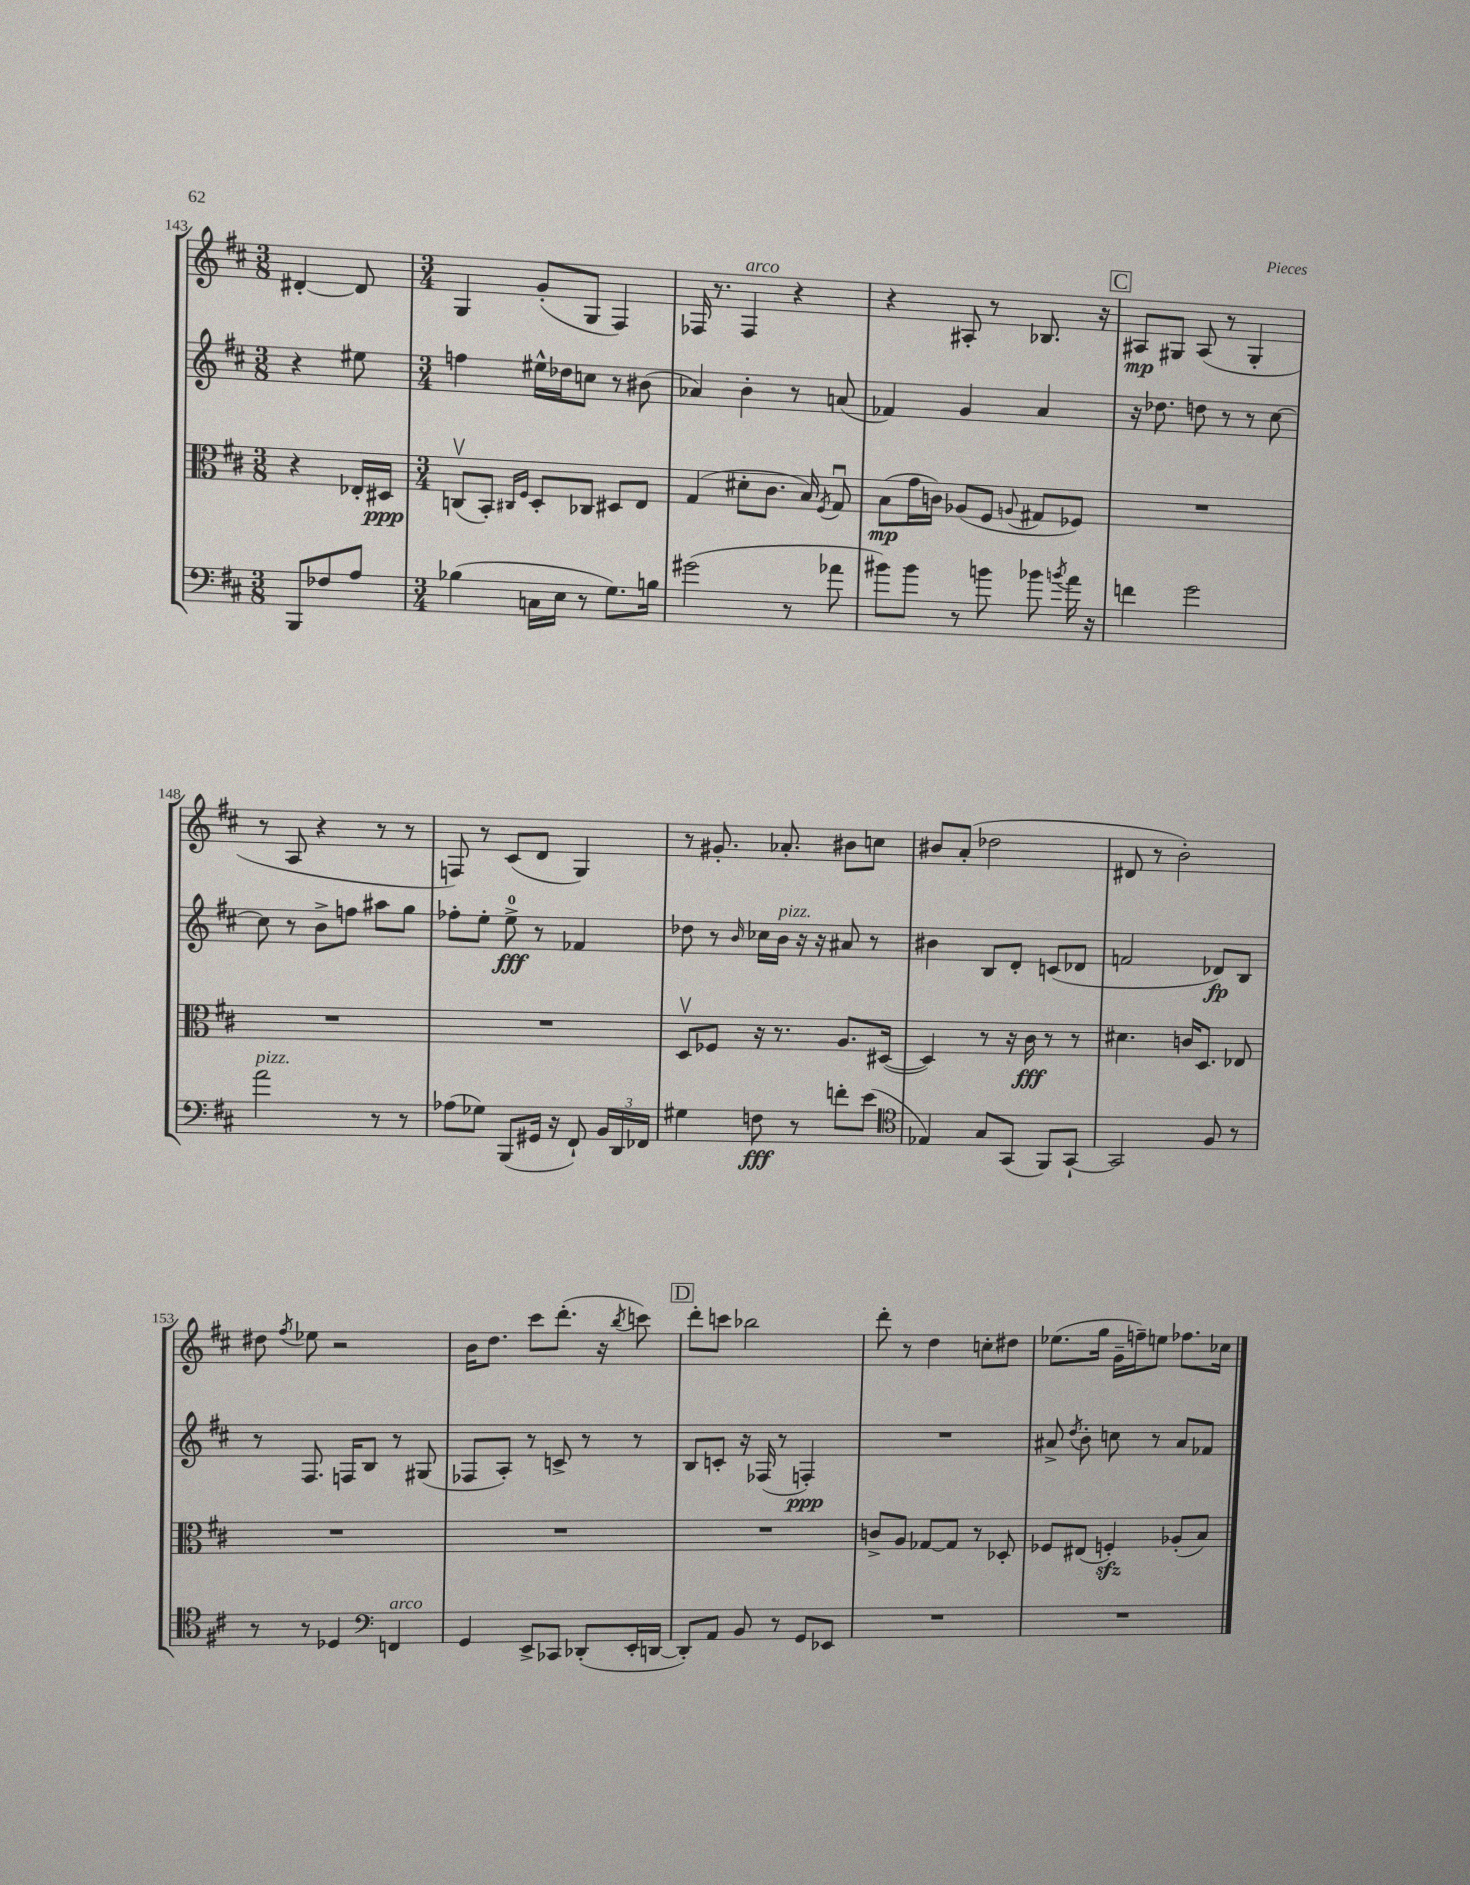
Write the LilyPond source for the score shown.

<<
\new StaffGroup <<
\new Staff = "s0" {
    \clef treble \key d \major \numericTimeSignature \time 3/8
    \autoBeamOff dis'4~-. dis'8 |
    \numericTimeSignature \time 3/4 g4 g'8[-.( g8] fis4) |
    fes16 r8. fes4^\markup { \italic "arco" } r4 |
    r4 ais8-. r8 bes8. r16 |
    \mark \markup { \box "C" } ais8[\mp gis8] ais8( r8 gis4-. |
    r8 a8 r4 r8 r8 |
    f8) r8 cis'8[( d'8] g4) |
    r8 gis'8.-. aes'8.-. bis'8[ c''8] |
    bis'8[ a'8]-.( des''2 |
    dis'8 r8 b'2-.) |
    dis''8 \acciaccatura { fis''8 } ees''8 r2 |
    b'16[ d''8.] cis'''8[ d'''8.]-.( r16 \acciaccatura { b''8 } c'''8) |
    \mark \markup { \box "D" } d'''8[-. c'''8] bes''2 |
    d'''8-. r8 d''4 c''8[-. dis''8] |
    ees''8.[( g''16] g'16[-- f''16--) e''8] fes''8.[ ces''16] \bar "|." |
}
\new Staff = "s1" {
    \clef treble \key d \major \numericTimeSignature \time 3/8
    \autoBeamOff r4 eis''8 |
    \numericTimeSignature \time 3/4 f''4 eis''16[-^ des''16 c''8] r8 bis'8( |
    aes'4) b'4-. r8 a'8( |
    fes'4) g'4 a'4 |
    \mark \markup { \box "C" } r16 des''8. d''8 r8 r8 cis''8~ |
    cis''8 r8 b'8[-> f''8] ais''8[ g''8] |
    fes''8[-. e''8]-. e''8-0->\fff r8 fes'4 |
    des''8 r8 \grace { b'16 } ces''16[ b'16]^\markup { \italic "pizz." } r16 r16 ais'8 r8 |
    bis'4 b8[ d'8]-. c'8[( des'8] |
    f'2 des'8[\fp) b8] |
    r8 fis8. f16[ b8] r8 gis8( |
    fes8[ a8]-.) r8 c'8-> r8 r8 |
    \mark \markup { \box "D" } b8[ c'8]-. r16 fes16( r8 f4-.\ppp) |
    R2. |
    ais'8-> \acciaccatura { d''8 } b'8-. c''8 r8 ais'8[ fes'8] \bar "|." |
}
\new Staff = "s2" {
    \clef alto \key d \major \numericTimeSignature \time 3/8
    \autoBeamOff r4 ees16[-. dis16]\ppp |
    \numericTimeSignature \time 3/4 c8[\upbow( b,8]-.) \grace { cis16[ fis16] } d8[-. ces8] dis8[ e8] |
    g4( dis'8[-. cis'8.] b16) \acciaccatura { fis8 } g8\downbow |
    b8[\mp( g'16 c'16]) aes8[( fis8] \appoggiatura { a8 } gis8[ fes8]) |
    \mark \markup { \box "C" } R2. |
    R2. |
    R2. |
    d8[\upbow fes8] r16 r8. a8.[ dis16]~( |
    dis4) r8 r16 cis'16\fff r8 r8 |
    dis'4. c'16[ d8.] ees8 |
    R2. |
    R2. |
    \mark \markup { \box "D" } R2. |
    c'8[-> a8] ges8[~ ges8] r8 des8-. |
    fes8[ eis8]( f4-.\sfz) aes8[-.( b8]) \bar "|." |
}
\new Staff = "s3" {
    \clef bass \key d \major \numericTimeSignature \time 3/8
    \autoBeamOff b,,8[ fes8 a8] |
    \numericTimeSignature \time 3/4 bes4( c16[ e16] r8 g8.[) b16] |
    gis'2( r8 aes'8 |
    bis'8[) bis'8] r8 b'8 bes'8 \acciaccatura { b'8 } a'16 r16 |
    \mark \markup { \box "C" } f'4 g'2 |
    a'2^\markup { \italic "pizz." } r8 r8 |
    aes8[( ges8]) b,,8[( gis,16] r16 fis,8-!) \tuplet 3/2 { b,16[ d,16 fes,16] } |
    gis4 f8\fff r8 f'8[-. e'8]( |
    \clef tenor ees4) g8[ g,8]( fis,8[) g,8]~-! |
    g,2 fis8 r8 |
    r8 r8 des4 \clef bass f,4^\markup { \italic "arco" } |
    g,4 e,8[-> ces,8] des,8[-.( e,16-. d,16]~ |
    \mark \markup { \box "D" } d,8[-.) a,8] b,8 r8 g,8[ ees,8] |
    R2. |
    R2. \bar "|." |
}
>>
>>
\layout { \context { \Score currentBarNumber = #143 } }
